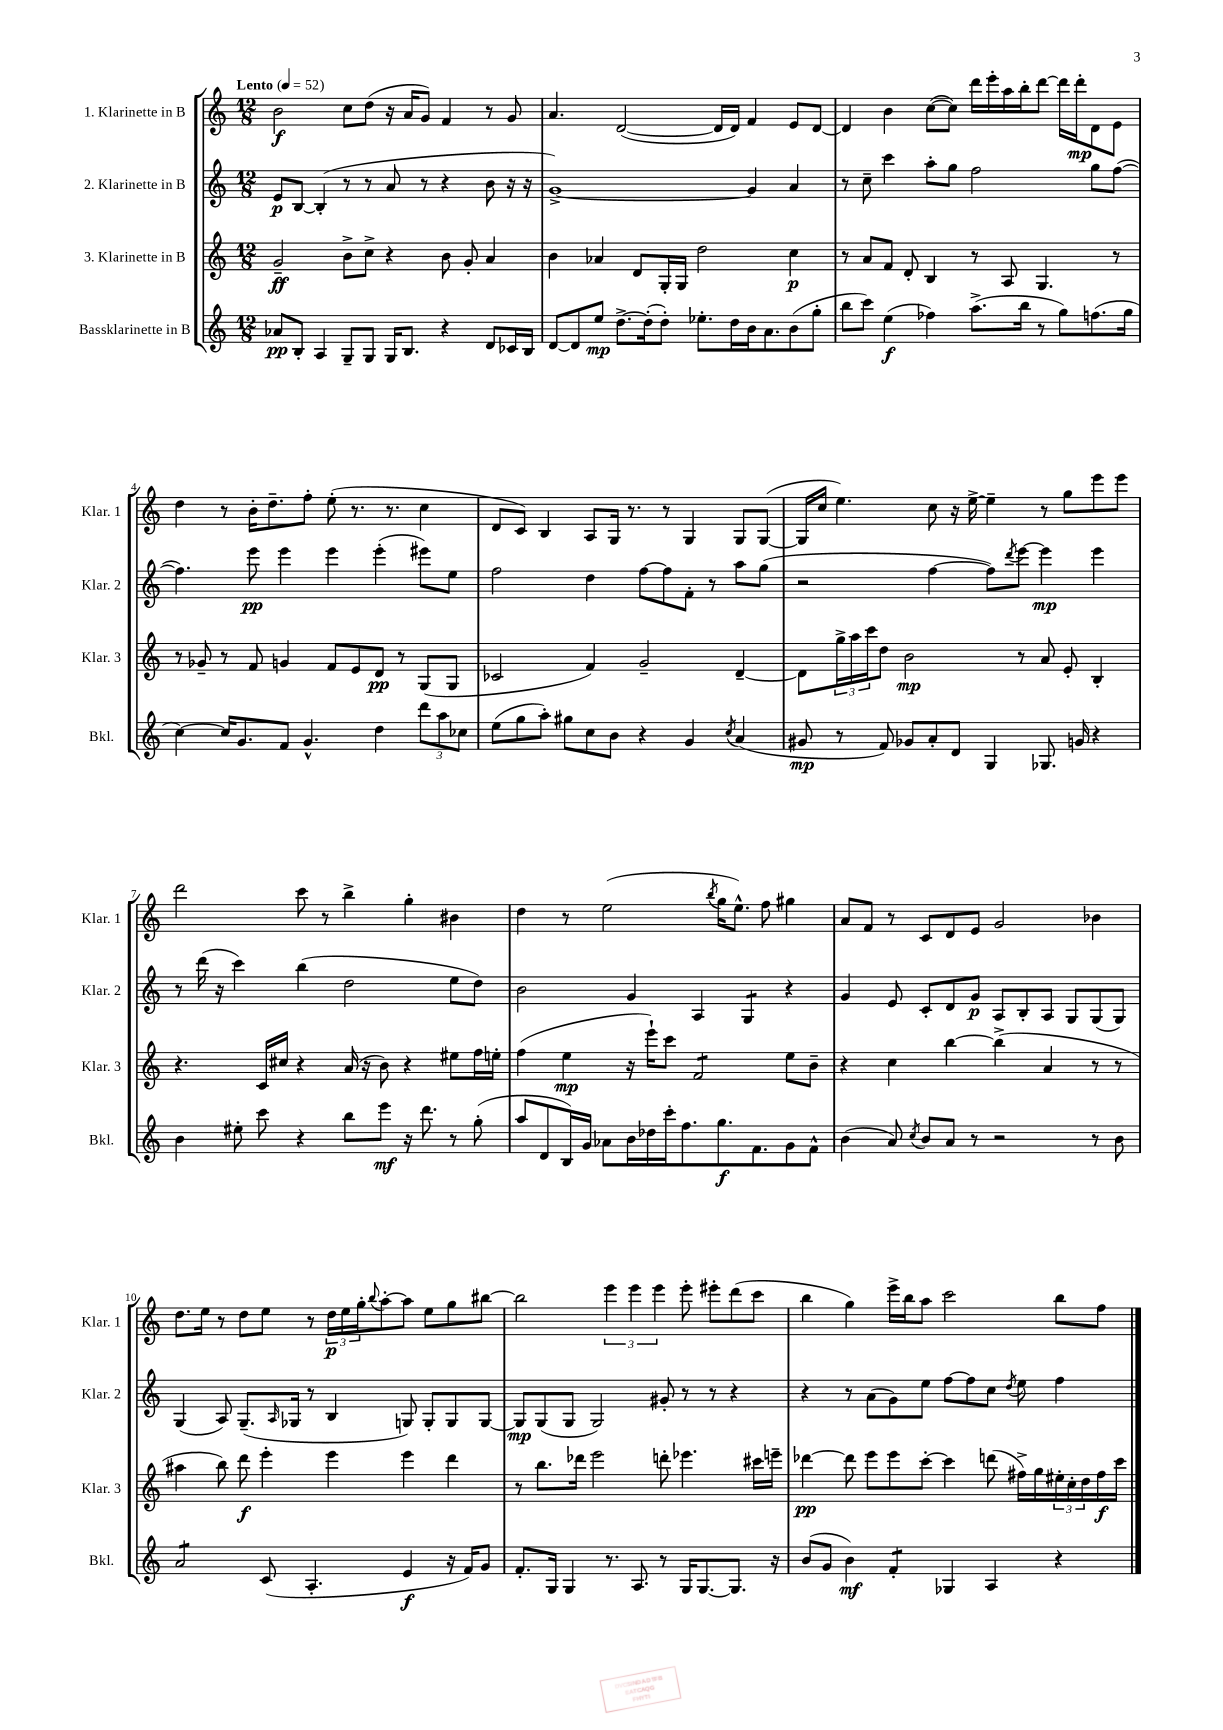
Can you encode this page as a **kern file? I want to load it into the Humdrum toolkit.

**kern	**kern	**kern	**kern
*staff4	*staff3	*staff2	*staff1
*clefG2	*clefG2	*clefG2	*clefG2
*k[]	*k[]	*k[]	*k[]
*M12/8	*M12/8	*M12/8	*M12/8
*MM52	*MM52	*MM52	*MM52
8a-	2g~	8e	2b
8B'	.	[8B	.
4A	.	(4B']	.
8G~	8b^	8r	8cc
8G	8cc^	8r	(8dd
16G	4r	8a	16r
8.B	.	.	16a
.	.	8r	8g)
4r	8b	4r	4f
.	8g'	.	.
8d	4a	8b	8r
16c-	.	16r	8g
16B	.	16r	.
=	=	=	=
[8d	4b	[1g^)	4.a
8d]	.	.	.
8ee	4a-	.	.
[8.dd^	.	.	([2d
.	8d	.	.
(16dd']	.	.	.
8dd')	16G'	.	.
.	16G	.	.
8.ee-'	2dd	.	.
.	.	.	16d]
16dd	.	.	16d)
16b	.	4g]	4f
8.a	.	.	.
(8b	4cc	4a	8e
8gg'	.	.	[8d
=	=	=	=
8bb	8r	8r	4d]
8ccc)	8a	8cc~	.
(4ee	8f	4ccc	4b
.	8d'	.	.
4ff-)	4B	8aa'	([8cc
.	.	8gg	8cc])
(8.aa^	8r	2ff	16ddd
.	.	.	16eee'
.	8A	.	16aa
16bb	.	.	16bb'
8r	4.G	.	[8ddd
8gg)	.	.	16ddd]
.	.	.	16ddd'
(8.ff	.	8gg	8d
.	8r	([8ff	8e
16gg	.	.	.
=	=	=	=
[4cc)	8r	4.ff])	4dd
.	8g-~	.	.
16cc]	8r	.	8r
8.g	.	.	.
.	8f	8eee	16b'
.	.	.	8.dd~
8f	4g	4eee	.
4.g^^	.	.	8ff'
.	8f	4eee	(8ee'
.	8e	.	8.r
4dd	8d	(4eee'	.
.	.	.	8.r
.	8r	.	.
12ddd	(8G	8eee#)	4cc
12aa	.	.	.
.	8G	8ee	.
12cc-	.	.	.
=	=	=	=
(8ee	2c-	2ff	8d
8gg	.	.	8c)
8aa')	.	.	4B
8gg#	.	.	.
8cc	4f)	4dd	8A
8b	.	.	16G
.	.	.	8.r
4r	2g~	[8ff	.
.	.	8ff]	8r
4g	.	8f'	4G
.	.	8r	.
8qcc	.	.	.
(4a	[4d~	8aa	8G
.	.	(8gg	([8G
=	=	=	=
8g#	8d]	2r	16G]
.	.	.	16cc
8r	24gg^	.	4.ee)
.	24aa	.	.
.	24ccc	.	.
8f)	8dd	.	.
8g-	2b	.	.
8a'	.	[4ff	8cc
8d	.	.	16r
.	.	.	[16ee^
4G	.	8ff])	4ee~]
.	.	8qddd	.
.	8r	[8eee	.
8.G-	8a	4eee]	8r
.	8e'	.	8gg
16g	.	.	.
4r	4B'	4eee	8eee
.	.	.	8eee
=	=	=	=
4b	4.r	8r	2ddd
.	.	(16ddd	.
.	.	16r	.
8ee#'	.	4ccc)	.
8ccc	16c	.	.
.	16cc#	.	.
4r	4r	(4bb	8ccc
.	.	.	8r
8bb	(16a	2dd	4bb^
.	16r	.	.
8eee	8b)	.	.
16r	4r	.	4gg'
8.ddd	.	.	.
8r	8ee#	8ee	4b#
(8gg'	16ff	8dd)	.
.	16ee'	.	.
=	=	=	=
8aa	(4ff	2b	4dd
8d	.	.	.
16B)	4ee	.	8r
16g	.	.	.
8a-	.	.	(2ee
16b	16r	4g	.
16dd-	16eee`)	.	.
16ccc'	8ccc	.	.
8.ff	.	.	.
.	2f	4A	.
.	.	.	8qbb
8.gg	.	.	16gg
.	.	.	8.ee^^)
.	.	4G	.
8.f	.	.	.
.	.	.	8ff
8g	8ee	4r	4gg#
8f^^	8b~	.	.
=	=	=	=
(4b	4r	4g	8a
.	.	.	8f
8a)	4cc	8e	8r
8qcc	.	.	.
8b	.	8c'	8c
8a	[4bb	8d	8d
8r	.	8g	8e
2r	(4bb^]	8A	2g
.	.	8B'	.
.	4a	8A	.
.	.	8G	.
8r	8r	(8G	4b-
8b	8r	8G)	.
=	=	=	=
2a	4aa#	(4G	8.dd
.	.	.	16ee
.	8bb)	8A)	8r
.	8ddd	(8.G~	8dd
(8c	4eee'	.	8ee
.	.	16qqA	.
.	.	16G-	.
4.A'	.	8r	8r
.	4eee	4B	24dd
.	.	.	24ee
.	.	.	24gg'
.	.	.	8qqbb
.	.	.	[8aa'
4e	4eee	8G)	8aa]
.	.	8G'	8ee
16r	4ddd	8G	8gg
16f)	.	.	.
8g	.	[8G	[8bb#
=	=	=	=
8.f'	8r	8G]	2bb#]
.	8.bb	(8G	.
16G	.	.	.
4G	.	8G	.
.	16ddd-	.	.
.	2eee	2G)	.
8.r	.	.	6eee
.	.	.	6eee
8.A	.	.	.
.	.	.	6eee
8r	8ddd'	8g#'	.
16G	4.eee-	8r	8eee'
[8.G	.	.	.
.	.	8r	8eee#'
8.G]	.	4r	(8ddd
.	16ccc#	.	8ccc
16r	16eee~	.	.
=	=	=	=
(8b	[4ddd-	4r	4bb
8g	.	.	.
4b)	8ddd-]	8r	4gg)
.	8eee	(8a	.
4f'	8eee	8g)	16eee^
.	.	.	16bb
.	[8ccc'	8ee	8aa
4G-	4ccc]	[8ff	2ccc
.	.	8ff]	.
4A	(8ddd	8cc	.
.	.	8qdd	.
.	16ff#^)	8ee	.
.	16gg	.	.
4r	24ee#'	4ff	8bb
.	24cc'	.	.
.	24dd	.	.
.	16ff#	.	8ff
.	16ccc	.	.
==	==	==	==
*-	*-	*-	*-
